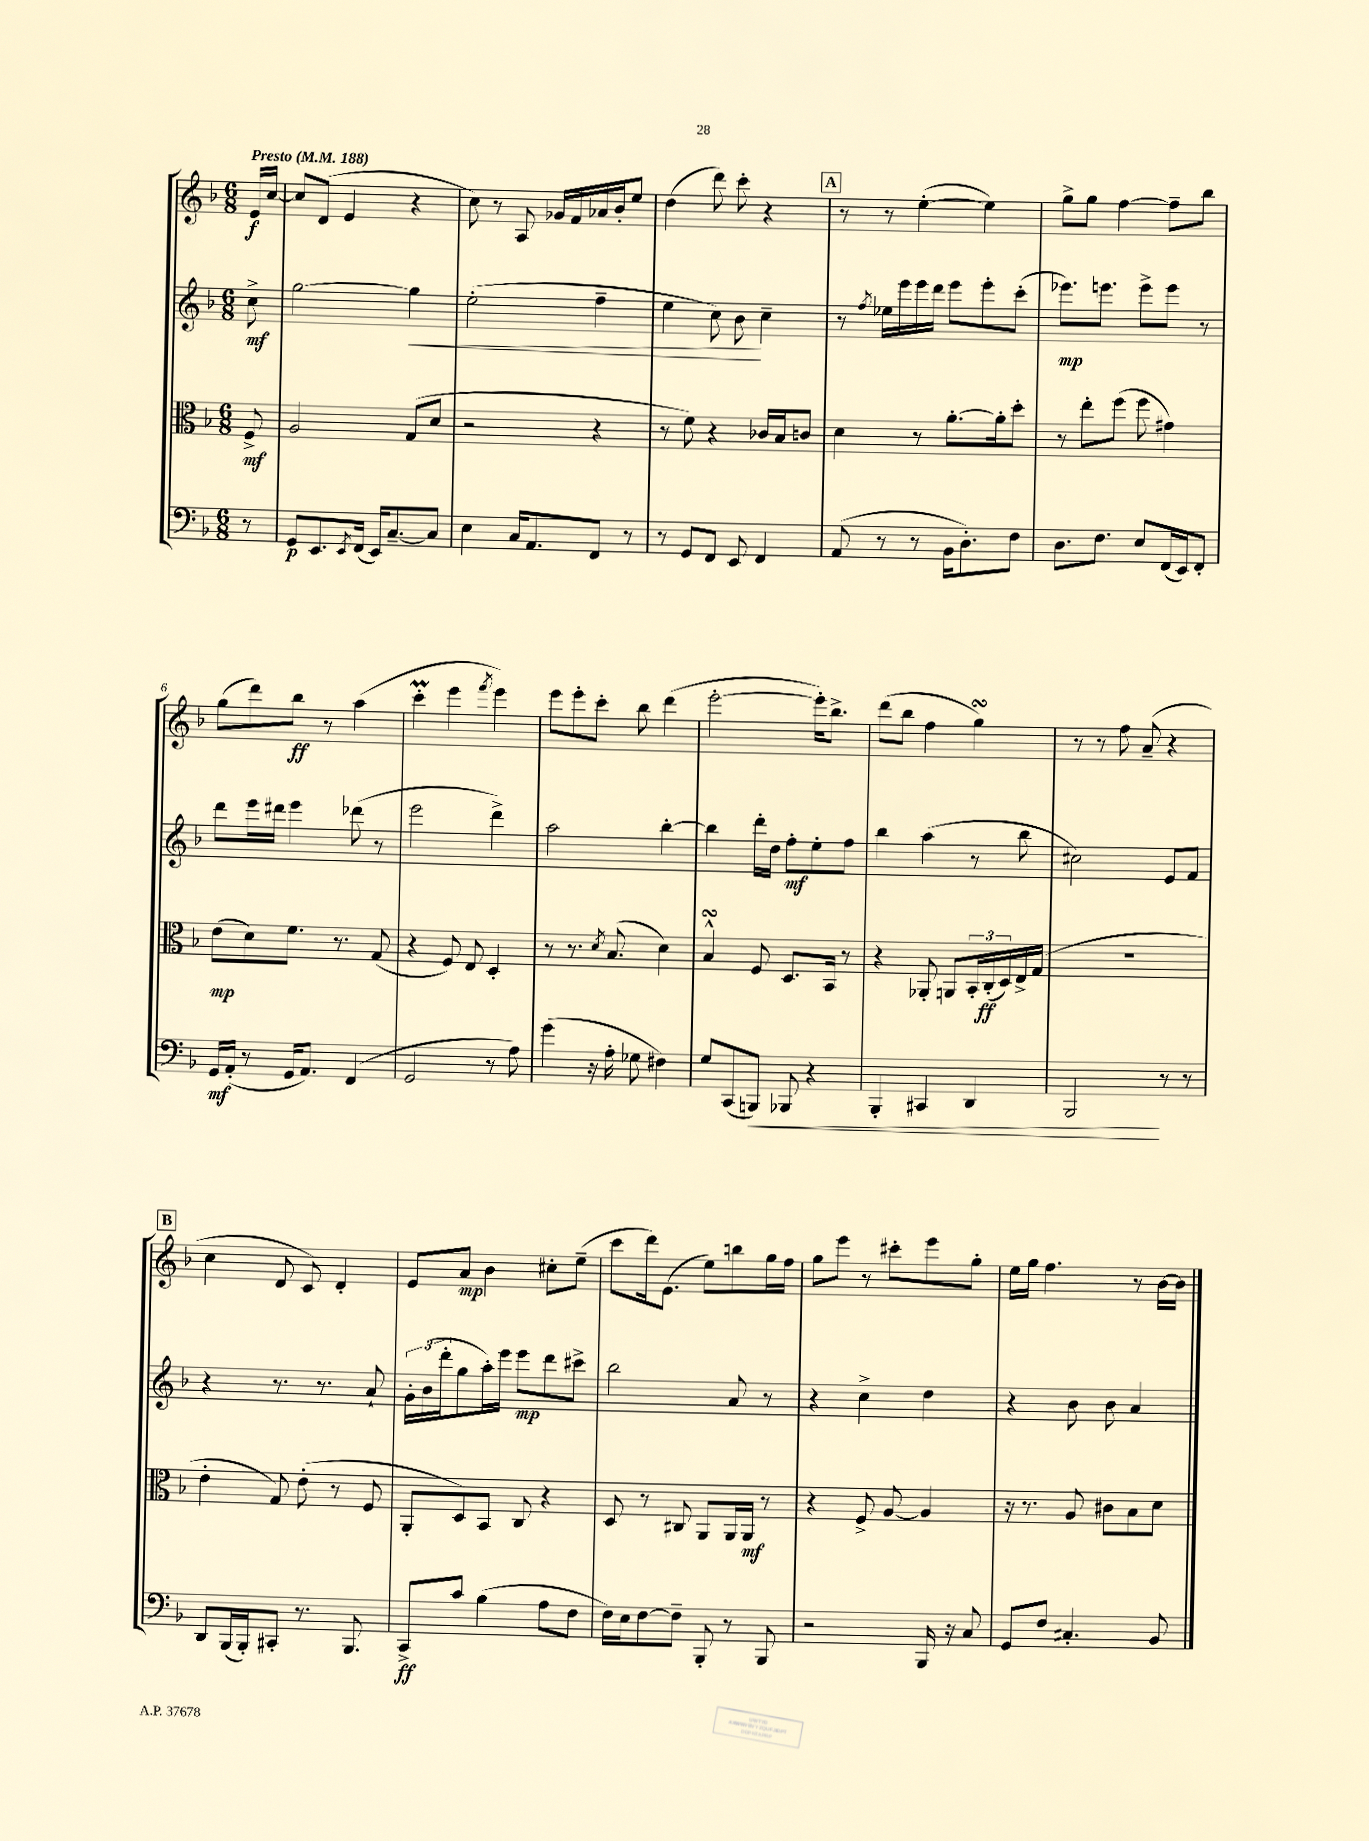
<<
\new StaffGroup <<
\new Staff = "s0" {
    \clef treble \key f \major \numericTimeSignature \time 6/8 \partial 8 \tempo "Presto" 4 = 188
    e'16\f c''16~ |
    c''8 d'8( e'4 r4 |
    c''8) r8 a8 ges'16 f'16 aes'16 bes'16-. e''8 |
    d''4( d'''8) c'''8-. r4 |
    \mark \markup { \box "A" } r8 r8 e''4~-.( e''4) |
    g''8-> g''8 f''4~ f''8-- bes''8 |
    g''8( d'''8) bes''8\ff r8 a''4( |
    c'''4-.\prall e'''4 \acciaccatura { f'''8 } e'''4) |
    e'''8 e'''8-. c'''8-. bes''8 d'''4( |
    e'''2~-. e'''16-.) bes''8.-> |
    d'''8( bes''8 f''4 g''4\turn) |
    r8 r8 f''8 a'8--( r4 |
    \mark \markup { \box "B" } c''4 d'8 c'8) d'4-. |
    e'8 a'8\mp bes'4 cis''8-. e''8--( |
    c'''8 d'''16) e'8.( e''8) b''8 g''16 f''16 |
    g''8 e'''8 r8 cis'''8-. e'''8 g''8-. |
    e''16 g''16 f''4. r8 bes'16~ bes'16 \bar "|." |
}
\new Staff = "s1" {
    \clef treble \key f \major \numericTimeSignature \time 6/8 \partial 8
    c''8->\mf |
    g''2~ g''4\< |
    e''2-.( f''4-- |
    e''4 c''8) bes'8\! c''4-- |
    \mark \markup { \box "A" } r8 \acciaccatura { f''8 } ees''16 e'''16 e'''16 d'''16 e'''8 e'''8-. c'''8-.( |
    ees'''8.\mp) e'''8. e'''8-> e'''8 r8 |
    d'''8 e'''16 dis'''16 e'''4 des'''8( r8 |
    e'''2 d'''4->) |
    a''2 bes''4~-. |
    bes''4 d'''16-. d''16 f''8-.\mf e''8-. f''8 |
    bes''4 a''4( r8 bes''8 |
    cis''2) e'8 f'8 |
    \mark \markup { \box "B" } r4 r8. r8. a'8-! |
    \tuplet 3/2 { g'16-. bes'16( d'''16-. } g''8 a''16-.) e'''16 e'''8\mp d'''8 cis'''8-> |
    bes''2 a'8 r8 |
    r4 c''4-> d''4 |
    r4 bes'8 bes'8 a'4 \bar "|." |
}
\new Staff = "s2" {
    \clef alto \key f \major \numericTimeSignature \time 6/8 \partial 8
    f8->\mf |
    a2 g8( d'8 |
    r2 r4 |
    r8 f'8) r4 ces'16 bes16 c'8 |
    \mark \markup { \box "A" } d'4 r8 a'8.~-. a'16-. d''8-. |
    r8 e''8-. f''8( f''8 gis'4) |
    e'8\mp( d'8) f'8. r8. g8( |
    r4 f8) e8 d4-. |
    r8 r8. \acciaccatura { d'8 } bes8.( d'4) |
    bes4-^\turn f8 d8. bes,16 r8 |
    r4 aes,8-. a,8 \tuplet 3/2 { bes,16-. c16-.\ff( d16) } e16-> g16( |
    R2. |
    \mark \markup { \box "B" } e'4-. g8) e'8-.( r8 f8 |
    a,8-. d8) bes,8 c8 r4 |
    d8 r8 cis8 a,8 a,16 a,16\mf r8 |
    r4 f8-> a8~ a4 |
    r16 r8. a8 cis'8 bes8 d'8 \bar "|." |
}
\new Staff = "s3" {
    \clef bass \key f \major \numericTimeSignature \time 6/8 \partial 8
    r8 |
    g,8\p e,8. \acciaccatura { e,8 } f,16( e,16) c8.~-- c8 |
    e4 c16 a,8. f,8 r8 |
    r8 g,8 f,8 e,8 f,4 |
    \mark \markup { \box "A" } a,8( r8 r8 bes,16 d8.-.) f8 |
    d8. f8. e8 f,16( e,16) f,8-. |
    g,16\mf a,16-.( r8 g,16 a,8.) f,4( |
    g,2 r8 a8) |
    g'4( r16 a16-. ges8 fis4) |
    g8 c,8( b,,8\<) bes,,8 r4 |
    bes,,4-. cis,4 d,4 |
    bes,,2\! r8 r8 |
    \mark \markup { \box "B" } d,8 bes,,16( bes,,16-.) cis,8-. r8. bes,,8. |
    c,8->\ff c'8 bes4( a8 f8 |
    f16) e16 f8~ f8-- bes,,8-. r8 bes,,8 |
    r2 bes,,16 r16 c8 |
    g,8 f8 cis4.-. bes,8 \bar "|." |
}
>>
>>
